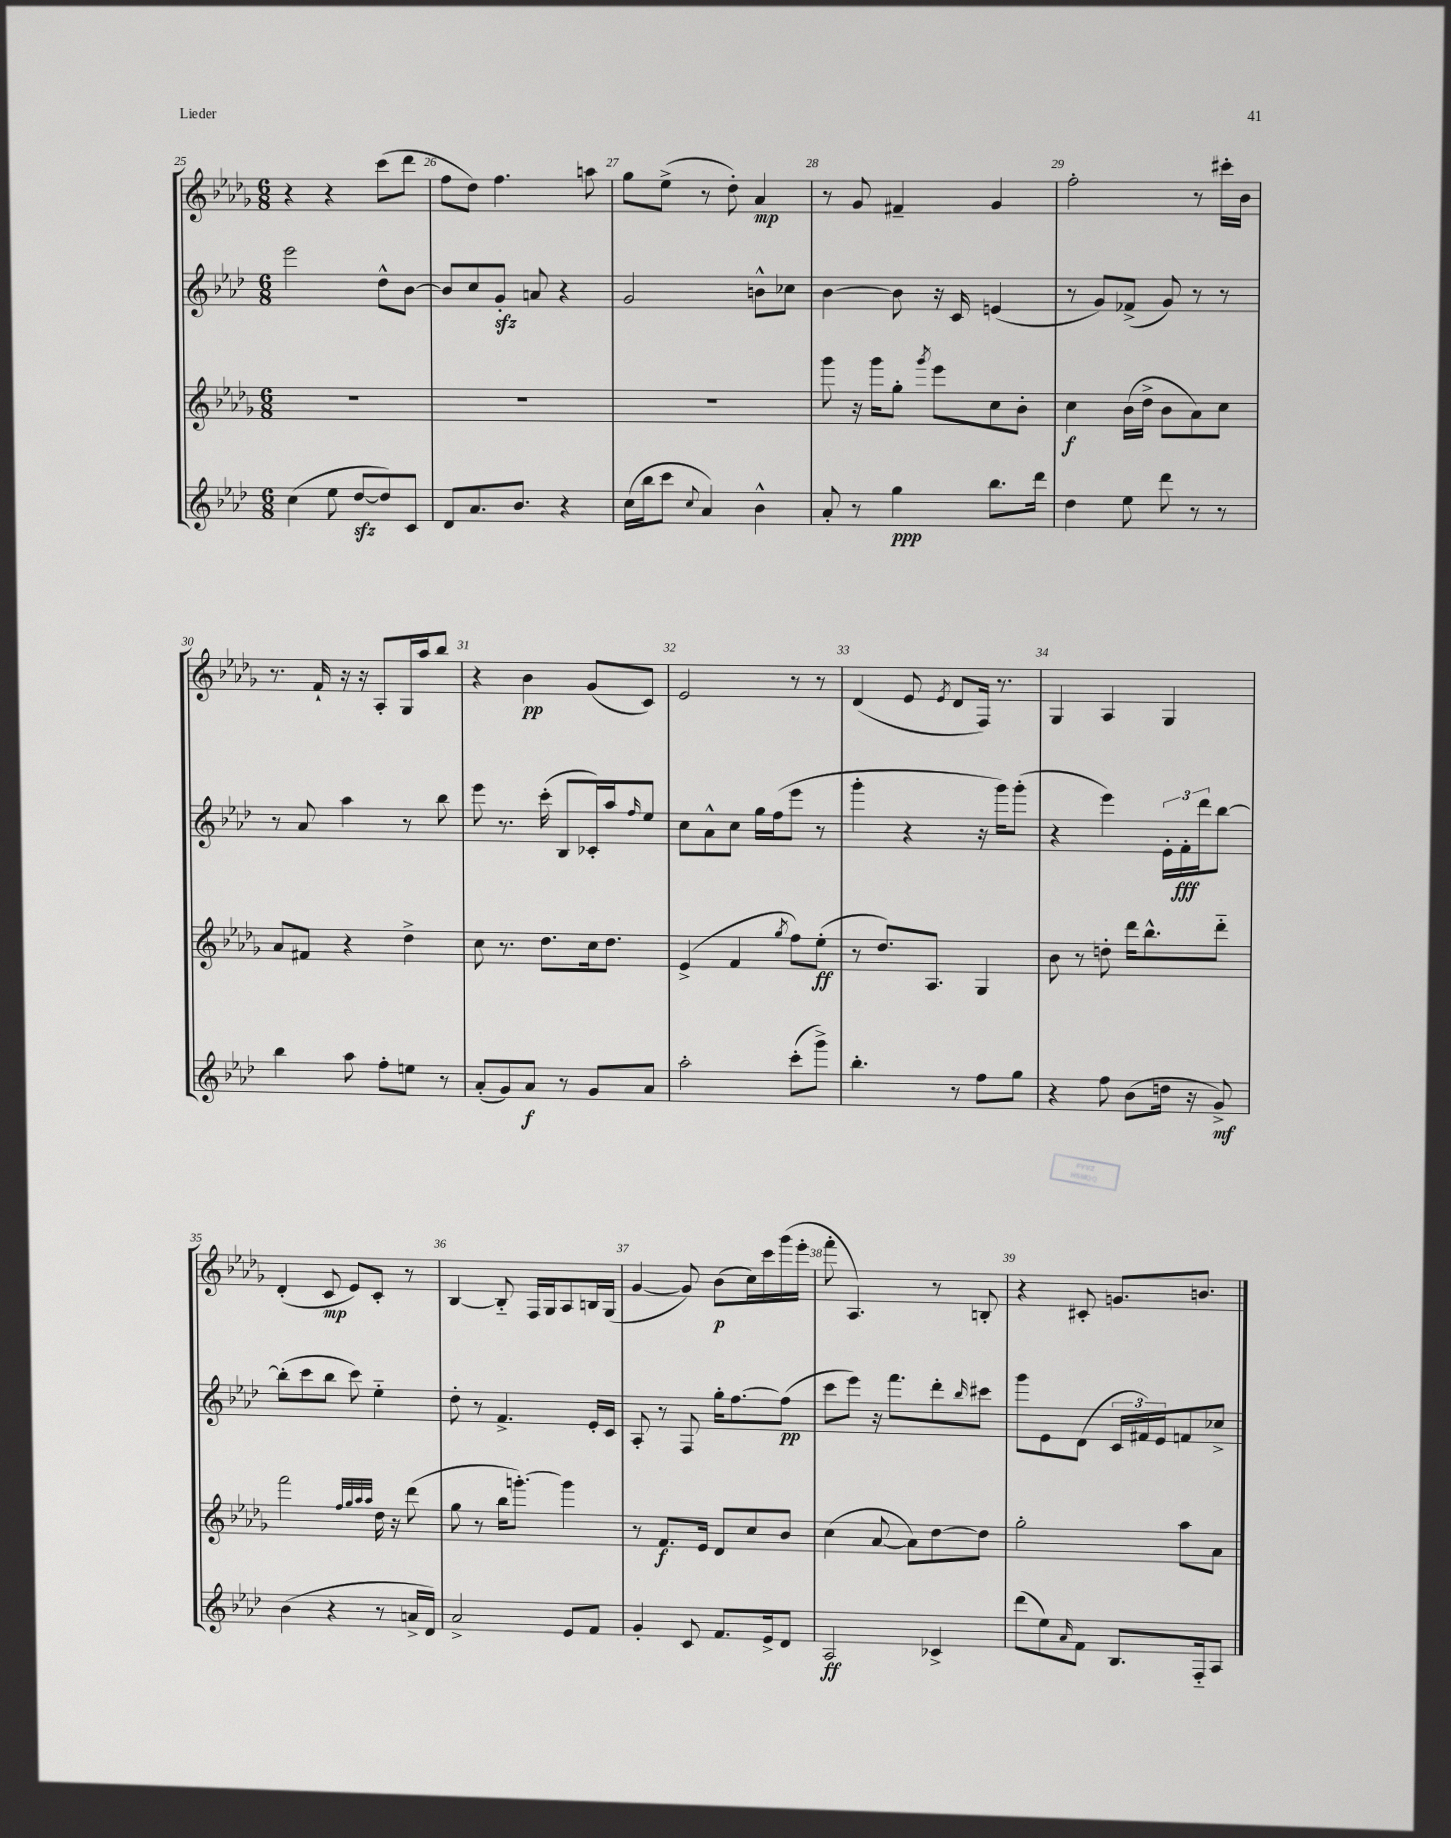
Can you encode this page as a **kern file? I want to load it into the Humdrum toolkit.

**kern	**dynam	**kern	**dynam	**kern	**dynam	**kern	**dynam
*part4	*part4	*part3	*part3	*part2	*part2	*part1	*part1
*staff4	*staff4	*staff3	*staff3	*staff2	*staff2	*staff1	*staff1
*clefG2	*	*clefG2	*	*clefG2	*	*clefG2	*
*k[b-e-a-d-]	*	*k[b-e-a-d-g-]	*	*k[b-e-a-d-]	*	*k[b-e-a-d-g-]	*
*M6/8	*	*M6/8	*	*M6/8	*	*M6/8	*
=25	=25	=25	=25	=25	=25	=25	=25
(4cc\	.	2.r	.	2eee-\	.	4r	.
8ee-\	.	.	.	.	.	4r	.
[8dd-zz/L	.	.	.	.	.	.	.
8dd-/])	.	.	.	8dd-^^\L	.	(8ccc\L	.
8c/J	.	.	.	[8b-\J	.	8ddd-\J	.
=26	=26	=26	=26	=26	=26	=26	=26
8d-/L	.	2.r	.	8b-/L]	.	8ff\L	.
8.a-/	.	.	.	8cc/	.	8dd-\J)	.
.	.	.	.	8gzz'/J	.	4.ff\	.
8.b-/J	.	.	.	.	.	.	.
.	.	.	.	8an/	.	.	.
4r	.	.	.	4r	.	.	.
.	.	.	.	.	.	8aan\	.
=27	=27	=27	=27	=27	=27	=27	=27
(16cc\LL	.	2.r	.	2g/	.	8gg-\L	.
16bb-\J	.	.	.	.	.	.	.
8ccc\J	.	.	.	.	.	(8ee-^\J	.
8qqcc/	.	.	.	.	.	.	.
4a-/)	.	.	.	.	.	8r	.
.	.	.	.	.	.	8dd-'\)	.
4b-^^\	.	.	.	8bn^^\L	.	4a-/	mp
.	.	.	.	8cc-X\J	.	.	.
=28	=28	=28	=28	=28	=28	=28	=28
8a-'/	.	8ggg-\	.	[4b-\	.	8r	.
8r	.	16r	.	.	.	8g-/	.
.	.	16ggg-\KL	.	.	.	.	.
4gg\	ppp	8gg-'\J	.	8b-\]	.	4f#X~/	.
.	.	8qggg-/	.	.	.	.	.
.	.	8eee-\L	.	16r	.	.	.
.	.	.	.	16c/	.	.	.
8.bb-\L	.	8cc\	.	(4en/	.	4g-/	.
.	.	8b-'\J	.	.	.	.	.
16ddd-\Jk	.	.	.	.	.	.	.
=29	=29	=29	=29	=29	=29	=29	=29
4dd-\	.	4cc\	f	8r	.	2ff'\	.
.	.	.	.	8g/L)	.	.	.
8ee-\	.	(16b-\LL	.	(8f-X^/J	.	.	.
.	.	16dd-^\JJ	.	.	.	.	.
8ddd-\	.	8b-\L	.	8g/)	.	.	.
8r	.	8a-\)	.	8r	.	8r	.
8r	.	8cc\J	.	8r	.	16ccc#X'\LL	.
.	.	.	.	.	.	16b-\JJ	.
!!LO:LB:g=z
=30	=30	=30	=30	=30	=30	=30	=30
4bb-\	.	8a-/L	.	8r	.	8.r	.
.	.	8f#X/J	.	8a-/	.	.	.
.	.	.	.	.	.	16f`/	.
8aa-\	.	4r	.	4aa-\	.	16r	.
.	.	.	.	.	.	16r	.
8ff'\L	.	.	.	.	.	8A-'/L	.
8een\J	.	4dd-^\	.	8r	.	16G-/L	.
.	.	.	.	.	.	16aa-/J	.
8r	.	.	.	8bb-\	.	8bb-/J	.
=31	=31	=31	=31	=31	=31	=31	=31
(8a-'/L	.	8cc\	.	8eee-\	.	4r	.
8g/)	.	8.r	.	8.r	.	.	.
8a-/J	f	.	.	.	.	4b-\	pp
.	.	8.dd-\L	.	(16ccc'\	.	.	.
8r	.	.	.	8B-/L	.	.	.
8g/L	.	16cc\k	.	16c-X'/L)	.	(8g-/L	.
.	.	8.dd-\J	.	16aa-/J	.	.	.
.	.	.	.	16qqff/	.	.	.
8a-/J	.	.	.	8ee-/J	.	8c/J)	.
=32	=32	=32	=32	=32	=32	=32	=32
2aa-'\	.	(4e-^/	.	8cc\L	.	2e-/	.
.	.	.	.	8a-^^\	.	.	.
.	.	4f/	.	8cc\J	.	.	.
.	.	.	.	16gg\LL	.	.	.
.	.	.	.	(16ff\J	.	.	.
.	.	8qgg-/	.	.	.	.	.
(8ccc'\L	.	8ff\L)	.	8eee-\J	.	8r	.
8ggg^\J)	.	(8ee-'\J	ff	8r	.	8r	.
=33	=33	=33	=33	=33	=33	=33	=33
4.bb-'\	.	8r	.	4ggg'\	.	(4d-/	.
.	.	8.dd-/L)	.	.	.	.	.
.	.	.	.	4r	.	8e-/	.
.	.	8.A-/J	.	.	.	.	.
.	.	.	.	.	.	8qe-/	.
8r	.	.	.	.	.	8d-/L	.
8ff\L	.	4G-/	.	16r	.	16F/Jk)	.
.	.	.	.	16ggg\KL)	.	8.r	.
8gg\J	.	.	.	(8ggg'\J	.	.	.
=34	=34	=34	=34	=34	=34	=34	=34
4r	.	8b-\	.	4r	.	4G-/	.
.	.	8r	.	.	.	.	.
8ff\	.	8ddn'\	.	4eee-\)	.	4A-/	.
(8b-\L	.	16ddd-\KL	.	.	.	.	.
.	.	8.bb-^^\	.	.	.	.	.
16ddn\Jk	.	.	.	24e-'\LL	.	4G-/	.
.	.	.	.	24f'\	fff	.	.
16r	.	.	.	.	.	.	.
.	.	.	.	24ddd-\J	.	.	.
8g^/)	mf	8ddd-\J	.	[8bb-\J	.	.	.
!!LO:LB:g=z
=35	=35	=35	=35	=35	=35	=35	=35
(4b-\	.	2fff\	.	(8bb-'\L]	.	(4d-'/	.
.	.	.	.	8ccc\	.	.	.
4r	.	.	.	8bb-\J	.	8c/	mp
.	.	.	.	8ccc\)	.	8e-/L)	.
.	.	32qqff/LLL	.	.	.	.	.
.	.	32qqgg-/	.	.	.	.	.
.	.	32qqaa-/	.	.	.	.	.
.	.	32qqaa-/JJJ	.	.	.	.	.
8r	.	16dd-\	.	4ee-\	.	8c'/J	.
.	.	16r	.	.	.	.	.
16an^/LL	.	(8ddd-\	.	.	.	8r	.
16d-/JJ)	.	.	.	.	.	.	.
=36	=36	=36	=36	=36	=36	=36	=36
2a-^/	.	8gg-\	.	8dd-'\	.	[4B-/	.
.	.	8r	.	8r	.	.	.
.	.	16bb-\KL	.	4.f^/	.	8B-/]	.
.	.	[8.gggn'\J)	.	.	.	.	.
.	.	.	.	.	.	16F/LL	.
.	.	.	.	.	.	16G-/J	.
8e-/L	.	4ggg\]	.	.	.	8A-/	.
8f/J	.	.	.	16e-'/LL	.	16Bn/L	.
.	.	.	.	16c/JJ	.	(16G-/JJ	.
=37	=37	=37	=37	=37	=37	=37	=37
4g'/	.	8r	.	8A-'/	.	[4g-/	.
.	.	8.f/L	f	8r	.	.	.
8c/	.	.	.	8F/	.	8g-/])	.
.	.	16e-/Jk	.	.	.	.	.
8.f/L	.	8d-/L	.	16gg'\KL	.	(8b-\L	p
.	.	.	.	[8.ff\	.	.	.
.	.	8cc/	.	.	.	16cc\L)	.
16e-^/k	.	.	.	.	.	16ccc\	.
8d-/J	.	8b-/J	.	(8ff\J]	pp	(16ggg-\	.
.	.	.	.	.	.	16eee-'\JJ	.
=38	=38	=38	=38	=38	=38	=38	=38
2A-/	ff	(4cc\	.	8ccc\L	.	8fff'\	.
.	.	.	.	8eee-\J)	.	4.A-/)	.
.	.	[8a-/	.	16r	.	.	.
.	.	.	.	8.fff\L	.	.	.
.	.	8a-\L])	.	.	.	.	.
4c-X^/	.	[8dd-\	.	8ddd-'\	.	8r	.
.	.	.	.	16qqbb-/	.	.	.
.	.	8dd-\J]	.	8ccc#X\J	.	8Bn'/	.
=39	=39	=39	=39	=39	=39	=39	=39
(8ddd-\L	.	2gg-'\	.	8ggg\L	.	4r	.
8ee-\)	.	.	.	8e-\	.	.	.
16qqa-/	.	.	.	.	.	.	.
8f\J	.	.	.	(8d-\J	.	8c#X'/	.
8.B-/L	.	.	.	24c/LL	.	8.gn/L	.
.	.	.	.	24f#X/)	.	.	.
.	.	.	.	24e-/J	.	.	.
.	.	8aa-\L	.	8fn/	.	.	.
16F/k	.	.	.	.	.	8.bn/J	.
8A-/J	.	8a-\J	.	8cc-X^/J	.	.	.
==	==	==	==	==	==	==	==
*-	*-	*-	*-	*-	*-	*-	*-
